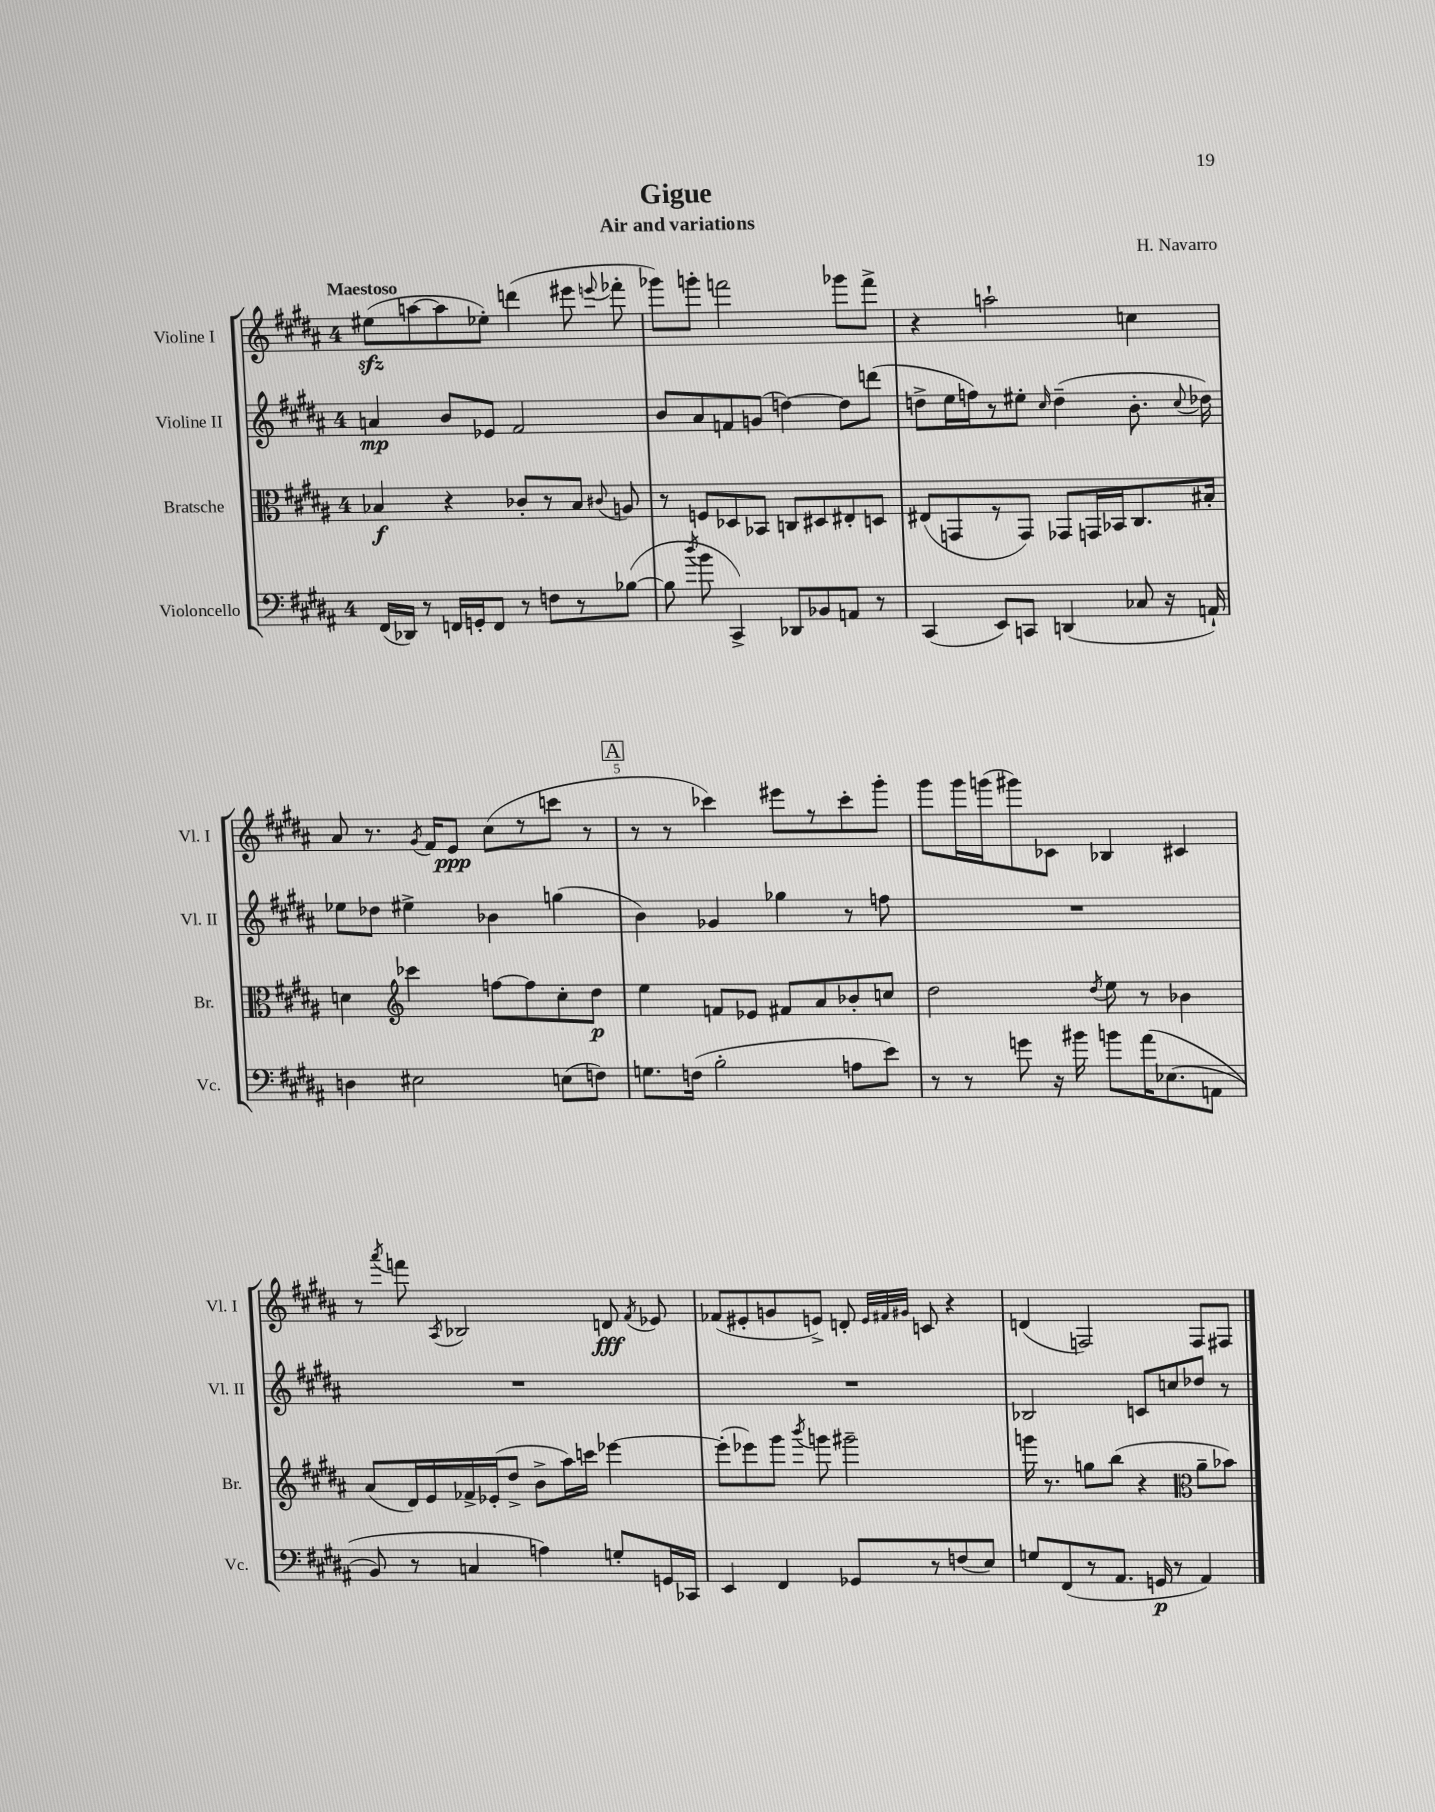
\header { title = "Gigue" composer = "H. Navarro" subtitle = "Air and variations" }
<<
\new StaffGroup <<
\new Staff = "s0" \with { instrumentName = "Violine I" shortInstrumentName = "Vl. I" } {
    \clef treble \key b \major \once \override Staff.TimeSignature.style = #'single-digit \time 4/4 \tempo "Maestoso"
    \autoBeamOff eis''8[\sfz( a''8~ a''8 ees''8]-.) d'''4( eis'''8 \appoggiatura { e'''8 } fes'''8-. |
    ges'''8[) g'''8]-. f'''2 ges'''8[ f'''8]-> |
    r4 a''2-! c''4 |
    ais'8 r8. \acciaccatura { gis'8 } fis'16[ e'8]\ppp cis''8[( r8 c'''8] r8 |
    \mark \markup { \box "A" } r8 r8 ces'''4) eis'''8[ r8 ces'''8-. gis'''8]-. |
    gis'''8[ gis'''16 g'''16( gis'''8) ces'8] bes4 cis'4 |
    r8 \acciaccatura { ais'''8 } f'''8 \acciaccatura { ais8 } bes2 d'8\fff \acciaccatura { fis'8 } ees'8 |
    fes'8[( eis'8-. g'8 e'8]->) d'8-. \grace { e'32[ fis'32 gis'32] } c'8 r4 |
    d'4( f2) f8[ fis8] \bar "|." |
}
\new Staff = "s1" \with { instrumentName = "Violine II" shortInstrumentName = "Vl. II" } {
    \clef treble \key b \major \once \override Staff.TimeSignature.style = #'single-digit \time 4/4
    \autoBeamOff a'4\mp b'8[ ees'8] fis'2 |
    b'8[ ais'8 f'8 g'8]( d''4~) d''8[ d'''8]( |
    d''8[-> e''16 f''16) r8 eis''8]-. \grace { cis''16 } d''4--( b'8.-. \appoggiatura { cis''8 } des''16) |
    ees''8[ des''8] eis''4-> bes'4 g''4( |
    \mark \markup { \box "A" } b'4) ges'4 ges''4 r8 f''8 |
    R1 |
    R1 |
    R1 |
    bes2 c'8[ c''8 des''8] r8 \bar "|." |
}
\new Staff = "s2" \with { instrumentName = "Bratsche" shortInstrumentName = "Br." } {
    \clef alto \key b \major \once \override Staff.TimeSignature.style = #'single-digit \time 4/4
    \autoBeamOff bes4\f r4 ces'8[-. r8 bes8] \appoggiatura { cis'8 } a8 |
    r8 f8[ des8 bes,8] c8[ dis8 eis8-. d8] |
    eis8[( g,8 r8 g,8]) ges,8[ g,16 bes,16 cis8. bis16]-. |
    d'4 \clef treble ces'''4 f''8[~ f''8 cis''8-. dis''8]\p |
    \mark \markup { \box "A" } e''4 f'8[ ees'8] fis'8[ ais'8 bes'8-. c''8] |
    dis''2 \acciaccatura { dis''8 } e''8 r8 bes'4 |
    ais'8[( dis'16) e'16 fes'16-> ees'16-.( dis''8]-> b'8[-> ais''16) c'''16] ees'''4~ |
    ees'''8[-.( ees'''8) gis'''8] \acciaccatura { b'''8 } g'''8 gis'''2-- |
    g'''16 r8. g''8[ b''8]( r4 \clef alto ais'8[-- bes'8]) \bar "|." |
}
\new Staff = "s3" \with { instrumentName = "Violoncello" shortInstrumentName = "Vc." } {
    \clef bass \key b \major \once \override Staff.TimeSignature.style = #'single-digit \time 4/4
    \autoBeamOff fis,16[( des,16]) r8 f,16[ g,16-. f,8] r8 f8[ r8 bes8]~( |
    bes8 \acciaccatura { dis''8 } b'8 cis,4->) des,8[ bes,8 a,8] r8 |
    cis,4( e,8[) c,8] d,4( ces8 r16 a,16-!) |
    d4 eis2 e8[( f8]) |
    \mark \markup { \box "A" } g8.[ f16]( b2-. a8[ e'8]) |
    r8 r8 g'8 r16 bis'16 b'8[ ais'16\( ees8.( a,8] |
    b,8) r8 c4 a4\) g8[-. g,16 ces,16] |
    e,4 fis,4 ges,8[ r8 f8( e8]) |
    g8[ fis,8( r8 ais,8.] g,16\p r8 ais,4) \bar "|." |
}
>>
>>
\layout { \context { \Score \override BarNumber.break-visibility = ##(#f #t #t) barNumberVisibility = #(every-nth-bar-number-visible 5) } }
